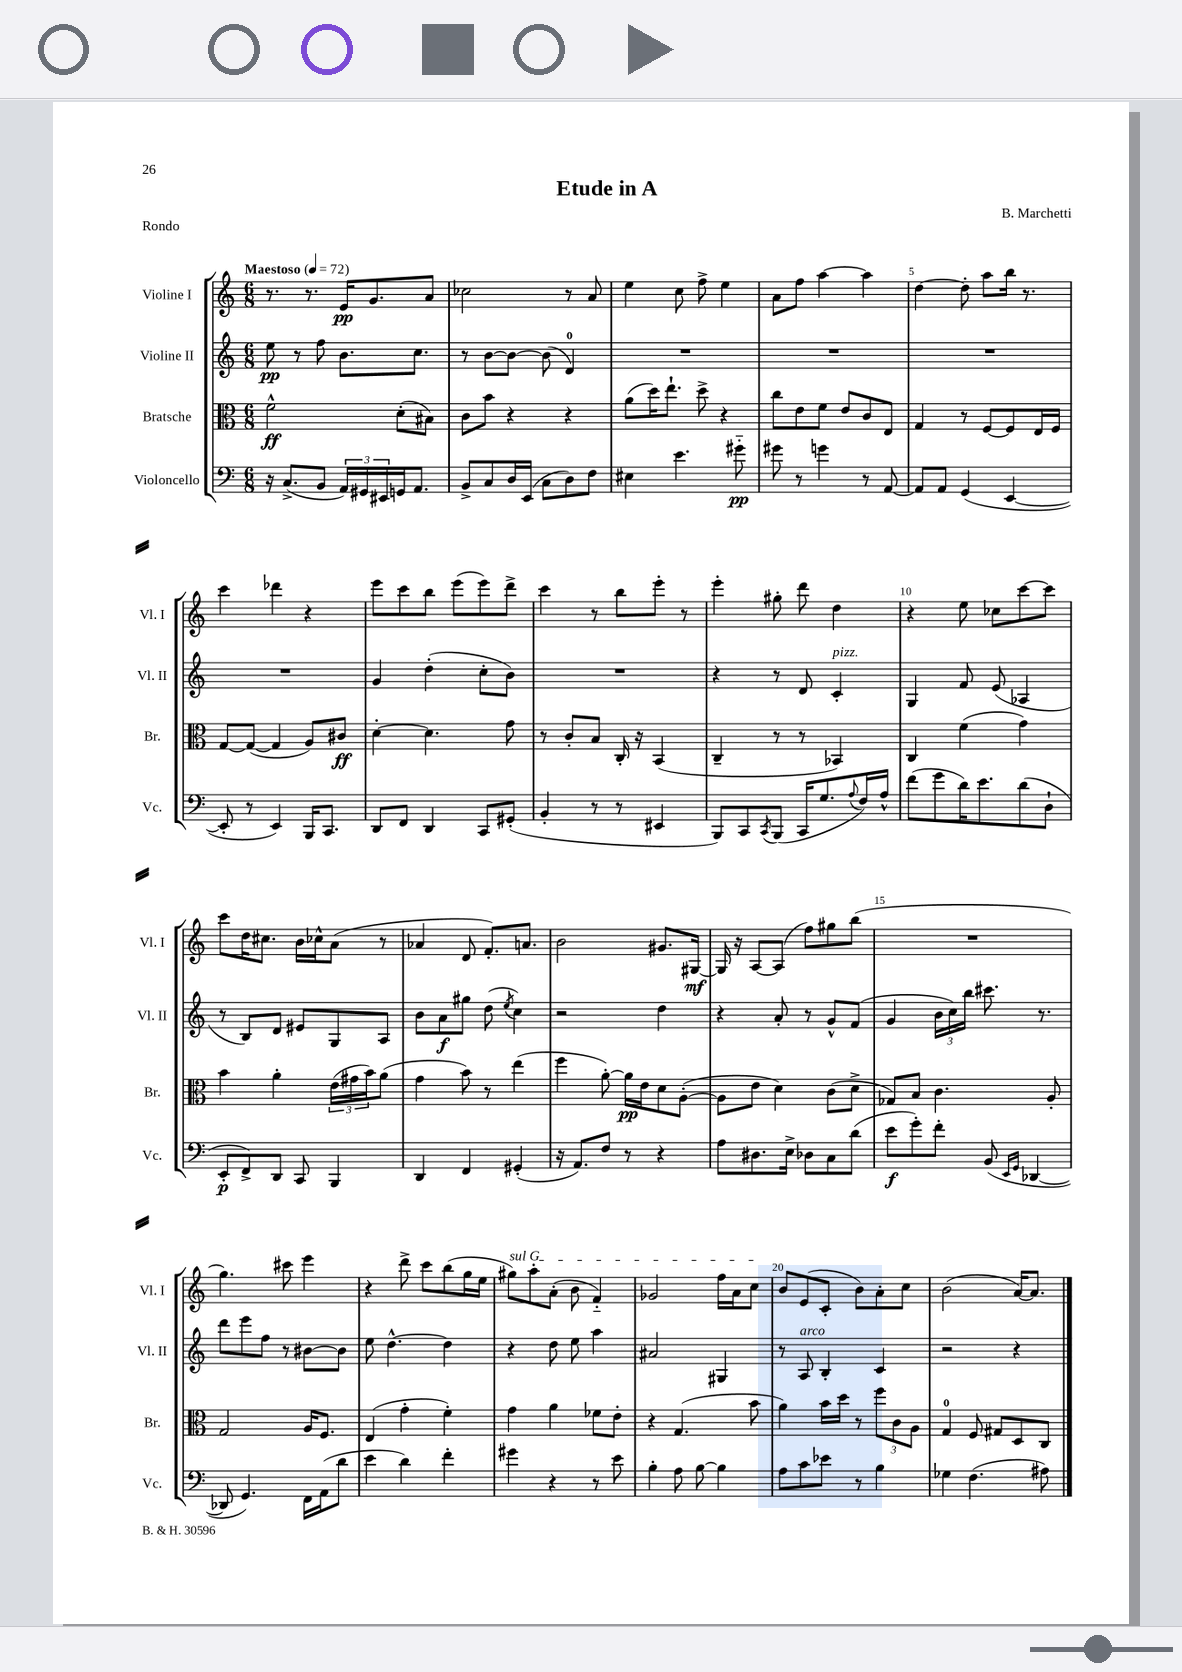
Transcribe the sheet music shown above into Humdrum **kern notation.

**kern	**kern	**kern	**kern
*staff4	*staff3	*staff2	*staff1
*clefF4	*clefC3	*clefG2	*clefG2
*k[]	*k[]	*k[]	*k[]
*M6/8	*M6/8	*M6/8	*M6/8
*MM72	*MM72	*MM72	*MM72
16r	2f^^\	8ee\	8.r
(8.C^/L	.	.	.
.	.	8r	.
.	.	.	8.r
8BB/J	.	8ff\	.
24AA/LL)	.	8.b\L	16e/LK
24GG#/	.	.	.
.	.	.	8.g/
24EE#/	.	.	.
16GG/J	(8d'\L	.	.
8.AA/J	.	8.cc\J	.
.	8B#\J)	.	8a/J
=	=	=	=
8BB^/L	8c\L	8r	2cc-\
8C/	8b\J	[8b\L	.
16D/L	4r	8b\_J	.
(16EE/JJ	.	.	.
8C\L	.	(8b\]	.
8D\)	4r	4d/)	8r
8F\J	.	.	8a/
=	=	=	=
4E#\	(8a\L	2.r	4ee\
.	16dd\K)	.	.
.	8.ee`\J	.	.
4.e\	.	.	8cc\
.	8dd^\	.	8ff^\
.	4r	.	4ee\
8g#'~\	.	.	.
=	=	=	=
8g#\	8cc\L	2.r	8a\L
8r	8e\	.	8ff\J
4g\	8f\J	.	[4aa\
.	8e/L	.	.
8r	8c/	.	4aa\]
[8AA/	8E/J	.	.
=	=	=	=
8AA/]L	4G/	2.r	[4dd\
8AA/J	.	.	.
(4GG/	8r	.	8dd'\]
.	[8F/L	.	8aa\L
[4EE/	8F/]	.	16bb\Jk
.	.	.	8.r
.	16E/L	.	.
.	16F/JJ	.	.
=	=	=	=
8EE'/]	[8G/L	2.r	4ccc\
8r	(8G/_J	.	.
4EE/)	4G/]	.	4ddd-\
16BBB/LK	8A/L)	.	4r
8.CC/J	.	.	.
.	8c#/J	.	.
=	=	=	=
8DD/L	[4d'\	4g/	8eee\L
8FF/J	.	.	8ccc\
4DD/	4.d\]	(4dd'\	8bb\J
.	.	.	(8eee\L
8CC/L	.	8cc'\L	8eee\)
(8GG#'/J	8g\	8b\J)	8ddd^\J
=	=	=	=
4BB'/	8r	2.r	4ccc\
.	8c'/L	.	.
8r	8B/J	.	8r
8r	16C'/	.	8bb\L
.	16r	.	.
4EE#/	(4BB/	.	8eee'\J
.	.	.	8r
=	=	=	=
8BBB/L)	4C~/	4r	4eee'\
8CC/	.	.	.
8qCC/	.	.	.
(8BBB/J	8r	8r	8gg#'\
16CC/LK	8r	8d/	8ddd\
8.G/	.	.	.
.	4BB-/)	4c'/	4dd\
8qqA/	.	.	.
16F/L)	.	.	.
16A^^/JJ	.	.	.
=	=	=	=
(8f\L	4C/	4G/	4r
8g\	.	.	.
16d\K)	(4f\	8f/	8ee\
8.e\	.	.	.
.	.	(8e/	8cc-\L
(8d\	4g\)	4A-/	[8ccc\
8D`\J	.	.	8ccc\]J
=	=	=	=
8EE'/L	4b\	8r	8ccc\L
8FF^/)	.	8B/L)	16dd\K
.	.	.	8.cc#\J
8DD/J	4a'\	8d/J	.
8CC/	.	8e#/L	16b\LL
.	.	.	16cc-^^\J
4BBB/	(24e\LL	8G/	(8a\J
.	24g#\	.	.
.	24b\J)	.	.
.	(8a\J	8A/J	8r
=	=	=	=
4DD/	4g\	8b\L	4a-/
.	.	8a\	.
4FF/	8b\)	8gg#\J	8d/
.	8r	(8dd\	8.f'/L)
.	.	8qee/	.
(4GG#'/	(4ee\	4cc\)	.
.	.	.	8.a/J
=	=	=	=
16r	4ff\	2r	2b\
8.AA/L)	.	.	.
8F/J	[8a'\)	.	.
8r	16a\]LL	.	.
.	16e\J	.	.
4r	8d\	4dd\	8.g#/L
.	([8A'\J	.	.
.	.	.	[16G#/Jk
=	=	=	=
8A\L	8A\]L	4r	16G#/]
.	.	.	16r
8.D#\	8e\J	.	[8A/L
.	4d\)	8a'/	(8A/]J
16E^\Jk	.	.	.
8D-\L	.	8r	8ff\L)
8C\	(8c\L	8g^^/L	8gg#\
(8d\J	8d^\J	(8f/J	(8bb\J
=	=	=	=
8e\L	8G-/L)	4g/	2.r
8g'\)	8B/J	.	.
8f'\J	4.c\	24b\LL	.
.	.	24cc\)	.
.	.	24bb\JJ	.
(8BB/	.	8.ccc#\	.
16qqEE/LL	.	.	.
16qqGG/JJ	.	.	.
[4DD-/	.	.	.
.	.	8.r	.
.	8A'/	.	.
=	=	=	=
8DD-/]	2G/	8ddd\L	4.gg\)
4.GG/)	.	8eee\	.
.	.	8ff\J	.
.	.	8r	8ccc#\
16FF\LL	16A/LK	[8b#\L	4eee\
(16AA\J	8.F/J	.	.
8d\J	.	8b#\]J	.
=	=	=	=
4e\	(4E/	8ee\	4r
.	.	[4.dd^^\	.
4d\)	4g'\	.	8ddd^\
.	.	.	8ccc\L
4f'\	4f'\)	4dd\]	(8bb\
.	.	.	16gg\L
.	.	.	16ee\JJ
=	=	=	=
4g#\	4g\	4r	8gg#\L)
.	.	.	8aa'\
4r	4a\	8dd\	(8a'\J
.	.	8ee\	8b\
8r	8f-\L	4aa\	4f'~/)
8e\	8e'\J	.	.
=	=	=	=
4B'\	4r	2a#/	2g-/
8A\	(4.G/	.	.
[8B\	.	.	.
4B\]	.	4G#/	16ff\LL
.	.	.	16a\J
.	8b\	.	8cc\J
=	=	=	=
8A\L	4a\)	8r	8b/L
8c\	.	8A/	(8e/
8e-\J	16b\LL	4B'/	8c'/J
.	16dd\JJ	.	.
8r	8r	.	8b\L)
4B\	12ff\L	4c/	8a'\
.	12c\	.	.
.	.	.	8cc\J
.	12A\J	.	.
=	=	=	=
4G-\	4G/	2r	(2b\
(4.F\	8F/	.	.
.	8G#/L	.	.
.	8D/	4r	[16a/LK)
.	.	.	8.a/]J
8A#\)	8C/J	.	.
==	==	==	==
*-	*-	*-	*-
